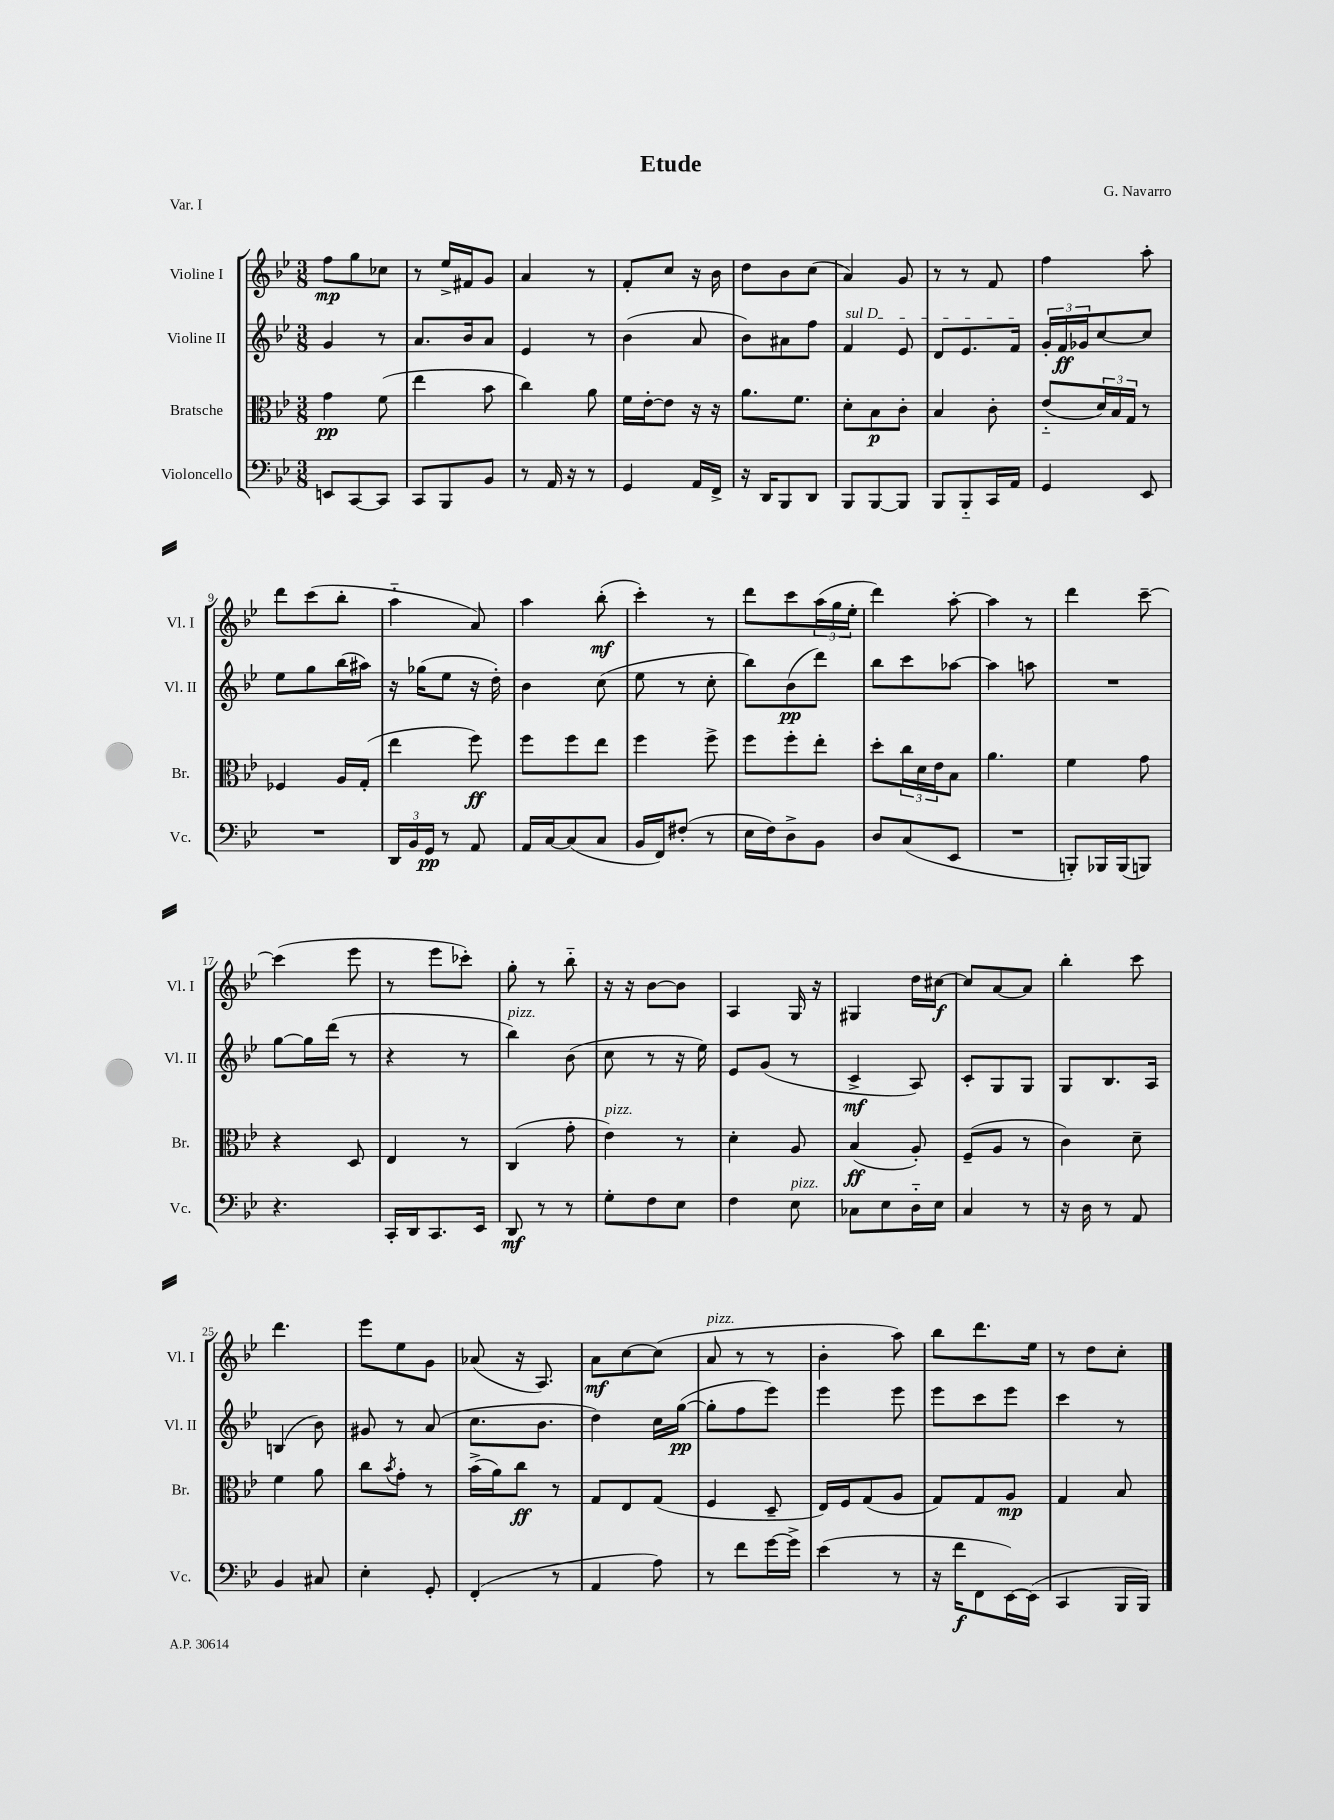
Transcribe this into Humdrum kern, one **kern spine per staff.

**kern	**kern	**kern	**kern
*staff4	*staff3	*staff2	*staff1
*clefF4	*clefC3	*clefG2	*clefG2
*k[b-e-]	*k[b-e-]	*k[b-e-]	*k[b-e-]
*M3/8	*M3/8	*M3/8	*M3/8
8EE/L	4g\	4g/	8ff\L
[8CC/	.	.	8gg\
8CC/]J	(8f\	8r	8cc-\J
=	=	=	=
8CC/L	4ee-\	8.a/L	8r
8BBB-/	.	.	16ee-^/LL
.	.	16b-/k	16f#/J
8BB-/J	8b-\	8a/J	8g/J
=	=	=	=
8r	4cc\)	4e-/	4a/
16AA/	.	.	.
16r	.	.	.
8r	8a\	8r	8r
=	=	=	=
4GG/	16f\LL	(4b-\	8f'/L
.	[16e-'\J	.	.
.	8e-\]J	.	8cc/J
16AA/LL	16r	8a/	16r
16FF^/JJ	16r	.	16b-\
=	=	=	=
16r	8.a\L	8b-\L)	8dd\L
16DD/LK	.	.	.
8BBB-/	.	8a#\	8b-\
.	8.f\J	.	.
8DD/J	.	8ff\J	(8cc\J
=	=	=	=
8BBB-/L	8d'\L	4f/	4a/)
[8BBB-/	8B-\	.	.
8BBB-/]J	8c'\J	8e-/	8g/
=	=	=	=
8BBB-/L	4B-/	8d/L	8r
8BBB-'~/	.	8.e-/	8r
16CC/L	8c'\	.	8f/
16AA/JJ	.	16f/Jk	.
=	=	=	=
4GG/	(8e-'~/L	24g'/LL	4ff\
.	.	24f/	.
.	.	24g-/J	.
.	24d/L)	[8cc/	.
.	24B-/	.	.
.	24G/JJ	.	.
8EE-/	8r	8cc/]J	8aa'\
=	=	=	=
4.r	4F-/	8ee-\L	8ddd\L
.	.	8gg\	(8ccc\
.	16A/LL	(16bb-\L	8bb-'\J
.	(16G'/JJ	16aa#\JJ)	.
=	=	=	=
24DD/LL	4ee-\	16r	4aa'~\
24BB-/	.	.	.
.	.	(16gg-\LK	.
24GG/JJ	.	.	.
8r	.	8ee-\J	.
8AA/	8ff\)	16r	8a/)
.	.	16dd'\)	.
=	=	=	=
16AA/LL	8ff\L	4b-\	4aa\
[16C/J	.	.	.
(8C/]	8ff\	.	.
8C/J	8ee-\J	(8cc\	(8bb-'\
=	=	=	=
16BB-/LL	4ff\	8ee-\	4ccc'\)
16FF/J)	.	.	.
(8F#'/J	.	8r	.
8r	8ff^\	8cc'\	8r
=	=	=	=
16E-\LL	8ff\L	8bb-\L)	8ddd\L
16F\J)	.	.	.
8D^\	8ff'\	(8b-\	8ccc\
8BB-\J	8ee-'\J	8ddd\J)	(24aa\L
.	.	.	24gg\
.	.	.	24ee-'\JJ
=	=	=	=
8D/L	8dd'\L	8bb-\L	4ddd\)
(8C/	24cc\L	8ccc\	.
.	24d\	.	.
.	24e-\J	.	.
8EE-/J	8B-\J	[8aa-\J	[8aa'\
=	=	=	=
4.r	4.a\	4aa-\]	4aa\]
.	.	8aa\	8r
=	=	=	=
8BBB'/L)	4f\	4.r	4ddd\
16BBB-/L	.	.	.
(16BBB-/J	.	.	.
8BBB/J)	8g\	.	[8ccc~\
=	=	=	=
4.r	4r	[8gg\L	(4ccc\]
.	.	16gg\]L	.
.	.	(16ddd\JJ	.
.	8D/	8r	8eee-\
=	=	=	=
16CC'/LL	4E-/	4r	8r
16DD/J	.	.	.
8.CC/	.	.	8eee-\L
.	8r	8r	8ccc-'\J)
16EE-/Jk	.	.	.
=	=	=	=
8DD/	(4C/	4bb-\)	8gg'\
8r	.	.	8r
8r	8g'\	(8b-\	8bb-'~\
=	=	=	=
8G'\L	4e-\)	8cc\	16r
.	.	.	16r
8F\	.	8r	[8b-\L
8E-\J	8r	16r	8b-\]J
.	.	16ee-\)	.
=	=	=	=
4F\	4d'\	8e-/L	4A/
.	.	(8g/J	.
8E-\	8A/	8r	16G/
.	.	.	16r
=	=	=	=
8C-\L	(4B-/	4c^/	4G#/
8E-\	.	.	.
16D'~\L	8A'/)	8A/)	16dd\LL
16E-\JJ	.	.	[16cc#\JJ
=	=	=	=
4C/	(8F~/L	8c'/L	8cc#/]L
.	8A/J	8G/	[8a/
8r	8r	8G/J	8a/]J
=	=	=	=
16r	4c\)	8G/L	4bb-'\
16D\	.	.	.
8r	.	8.B-/	.
8AA/	8d~\	.	8ccc\
.	.	16A/Jk	.
=	=	=	=
4BB-/	4f\	(4B/	4.ddd\
8C#/	8a\	8b-\)	.
=	=	=	=
4E-'\	8cc\L	8g#/	8eee-\L
.	8qb-/	.	.
.	8g'\J	8r	8ee-\
8GG'/	8r	(8a/	8g\J
=	=	=	=
(4FF'/	(16b-^\LL	8.cc\L	(8a-/
.	16a\J)	.	.
.	8cc\J	.	16r
.	.	8.b-\J	8.A/)
8r	8r	.	.
=	=	=	=
4AA/	8G/L	4dd\)	8a\L
.	8E-/	.	[8cc\
8A\)	(8G/J	16cc\LL	(8cc\]J
.	.	([16gg\JJ	.
=	=	=	=
8r	4F/	8gg'\]L	8a/
8f\L	.	8ff\	8r
[16g\L	8D~/	8eee-\J)	8r
16g^\]JJ	.	.	.
=	=	=	=
(4e-\	16E-/LL)	4eee-\	4b-'\
.	16F/J	.	.
.	(8G/	.	.
8r	8A/J	8eee-\	8aa\)
=	=	=	=
16r	8G/L)	8eee-\L	8bb-\L
16f\LK	.	.	.
8FF\	8G/	8ccc\	8.ddd\
[16EE-\L)	8A/J	8eee-\J	.
(16EE-\]JJ	.	.	16ee-\Jk
=	=	=	=
4CC/	4G/	4ccc\	8r
.	.	.	8dd\L
16BBB-/LL	8B-/	8r	8cc'\J
16BBB-/JJ)	.	.	.
==	==	==	==
*-	*-	*-	*-
